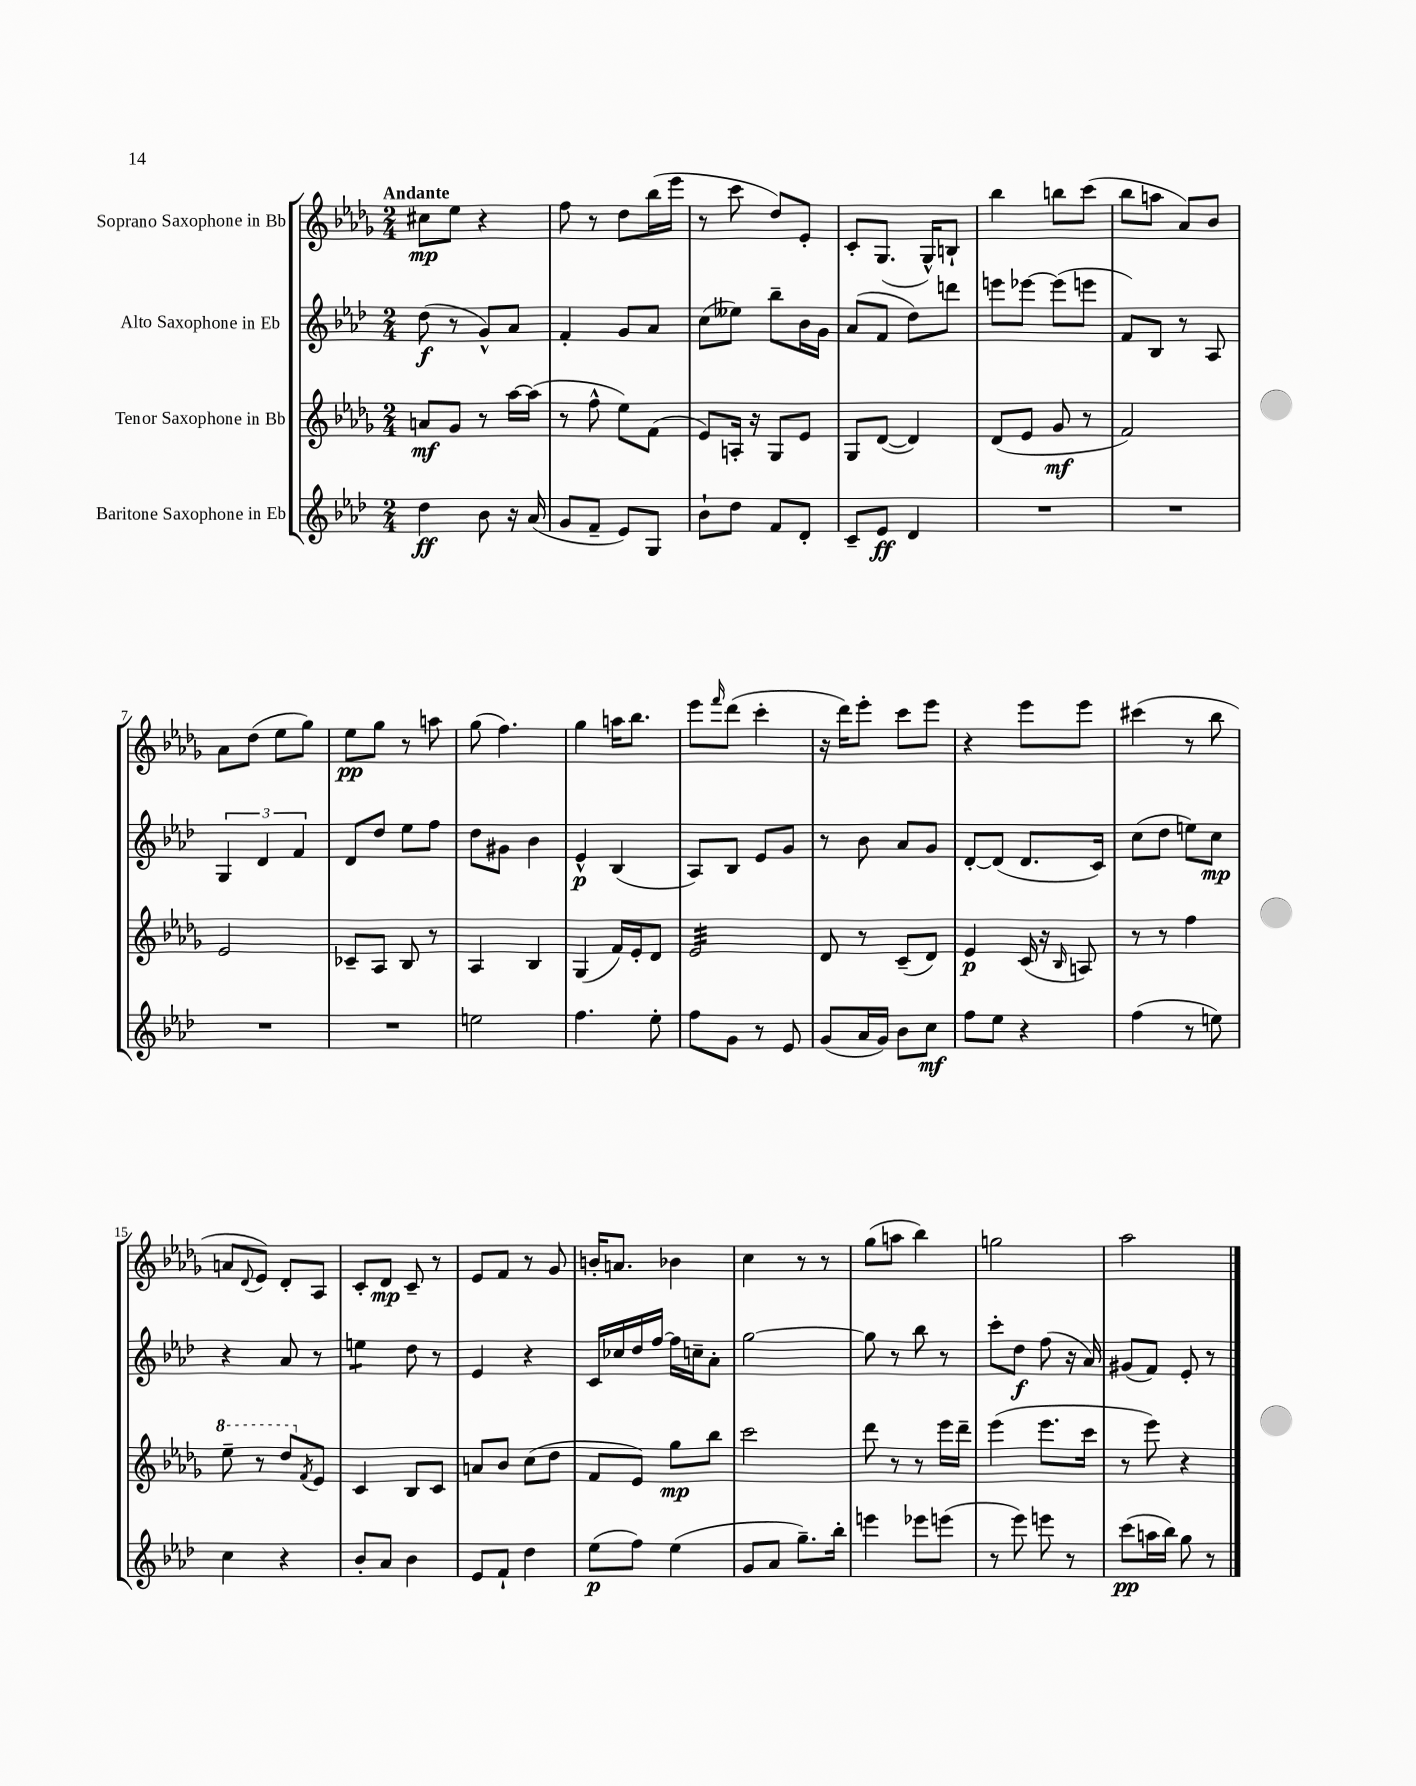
<<
\new StaffGroup <<
\new Staff = "s0" \with { instrumentName = "Soprano Saxophone in Bb" } {
    \clef treble \key des \major \numericTimeSignature \time 2/4 \tempo "Andante"
    cis''8\mp ees''8 r4 |
    f''8 r8 des''8 bes''16( ees'''16 |
    r8 c'''8 des''8) ees'8-. |
    c'8-. ges8.( ges16-^) b8-! |
    bes''4 b''8 c'''8( |
    bes''8 a''8 aes'8) bes'8 |
    aes'8 des''8( ees''8 ges''8) |
    ees''8\pp ges''8 r8 a''8 |
    ges''8( f''4.) |
    ges''4 a''16 bes''8. |
    ees'''8 \grace { f'''16 } des'''8( c'''4-. |
    r16 des'''16) ees'''8-. c'''8 ees'''8 |
    r4 ees'''8 ees'''8 |
    cis'''4( r8 bes''8 |
    a'8 \appoggiatura { des'8 } ees'8) des'8-. aes8 |
    c'8-. des'8\mp c'8-- r8 |
    ees'8 f'8 r8 ges'8 |
    b'16-. a'8. bes'4 |
    c''4 r8 r8 |
    ges''8( a''8 bes''4) |
    g''2 |
    aes''2 \bar "|." |
}
\new Staff = "s1" \with { instrumentName = "Alto Saxophone in Eb" } {
    \clef treble \key aes \major \numericTimeSignature \time 2/4
    des''8\f( r8 g'8-^) aes'8 |
    f'4-. g'8 aes'8 |
    c''8( eeses''8) bes''8-- bes'16 g'16 |
    aes'8( f'8 des''8) d'''8 |
    e'''8 ees'''8~ ees'''8( e'''8 |
    f'8) bes8 r8 aes8 |
    \tuplet 3/2 { g4 des'4 f'4 } |
    des'8 des''8 ees''8 f''8 |
    des''8 gis'8 bes'4 |
    ees'4-^\p bes4( |
    aes8) bes8 ees'8 g'8 |
    r8 bes'8 aes'8 g'8 |
    des'8~-. des'8( des'8. c'16) |
    c''8( des''8 e''8) c''8\mp |
    r4 aes'8 r8 |
    e''4:8 des''8 r8 |
    ees'4 r4 |
    c'16 ces''16 des''16 f''16~ f''16 c''16-- aes'8-. |
    g''2~ |
    g''8 r8 bes''8 r8 |
    c'''8-. des''8\f f''8( r16 aes'16) |
    gis'8( f'8) ees'8-. r8 \bar "|." |
}
\new Staff = "s2" \with { instrumentName = "Tenor Saxophone in Bb" } {
    \clef treble \key des \major \numericTimeSignature \time 2/4
    a'8\mf ges'8 r8 aes''16~ aes''16( |
    r8 f''8-^ ees''8) f'8( |
    ees'8) a16-. r16 ges8 ees'8 |
    ges8 des'8~( des'4) |
    des'8( ees'8 ges'8\mf r8 |
    f'2) |
    ees'2 |
    ces'8-- aes8 bes8 r8 |
    aes4 bes4 |
    ges4( f'16) ees'16-. des'8 |
    ees'2:32 |
    des'8 r8 c'8--( des'8) |
    ees'4\p c'16( r16 \grace { bes16 } a8) |
    r8 r8 f''4 |
    \ottava #1 ees'''8-- r8 des'''8 \ottava #0 \acciaccatura { f'8 } ees'8 |
    c'4 bes8 c'8 |
    a'8 bes'8 c''8( des''8 |
    f'8 ees'8) ges''8\mp bes''8 |
    c'''2 |
    des'''8 r8 r8 ees'''16 des'''16-- |
    ees'''4( ees'''8. c'''16 |
    r8 ees'''8) r4 \bar "|." |
}
\new Staff = "s3" \with { instrumentName = "Baritone Saxophone in Eb" } {
    \clef treble \key aes \major \numericTimeSignature \time 2/4
    des''4\ff bes'8 r16 aes'16( |
    g'8 f'8-- ees'8) g8 |
    bes'8-! des''8 f'8 des'8-. |
    c'8-- ees'8\ff des'4 |
    R2 |
    R2 |
    R2 |
    R2 |
    e''2 |
    f''4. ees''8-. |
    f''8 g'8 r8 ees'8 |
    g'8( aes'16 g'16) bes'8 c''8\mf |
    f''8 ees''8 r4 |
    f''4( r8 e''8) |
    c''4 r4 |
    bes'8-. aes'8 bes'4 |
    ees'8 f'8-! des''4 |
    ees''8\p( f''8) ees''4( |
    g'8 aes'8 g''8.--) bes''16-. |
    e'''4 ees'''8 e'''8( |
    r8 ees'''8) e'''8 r8 |
    c'''8\pp( a''16 bes''16) g''8 r8 \bar "|." |
}
>>
>>
